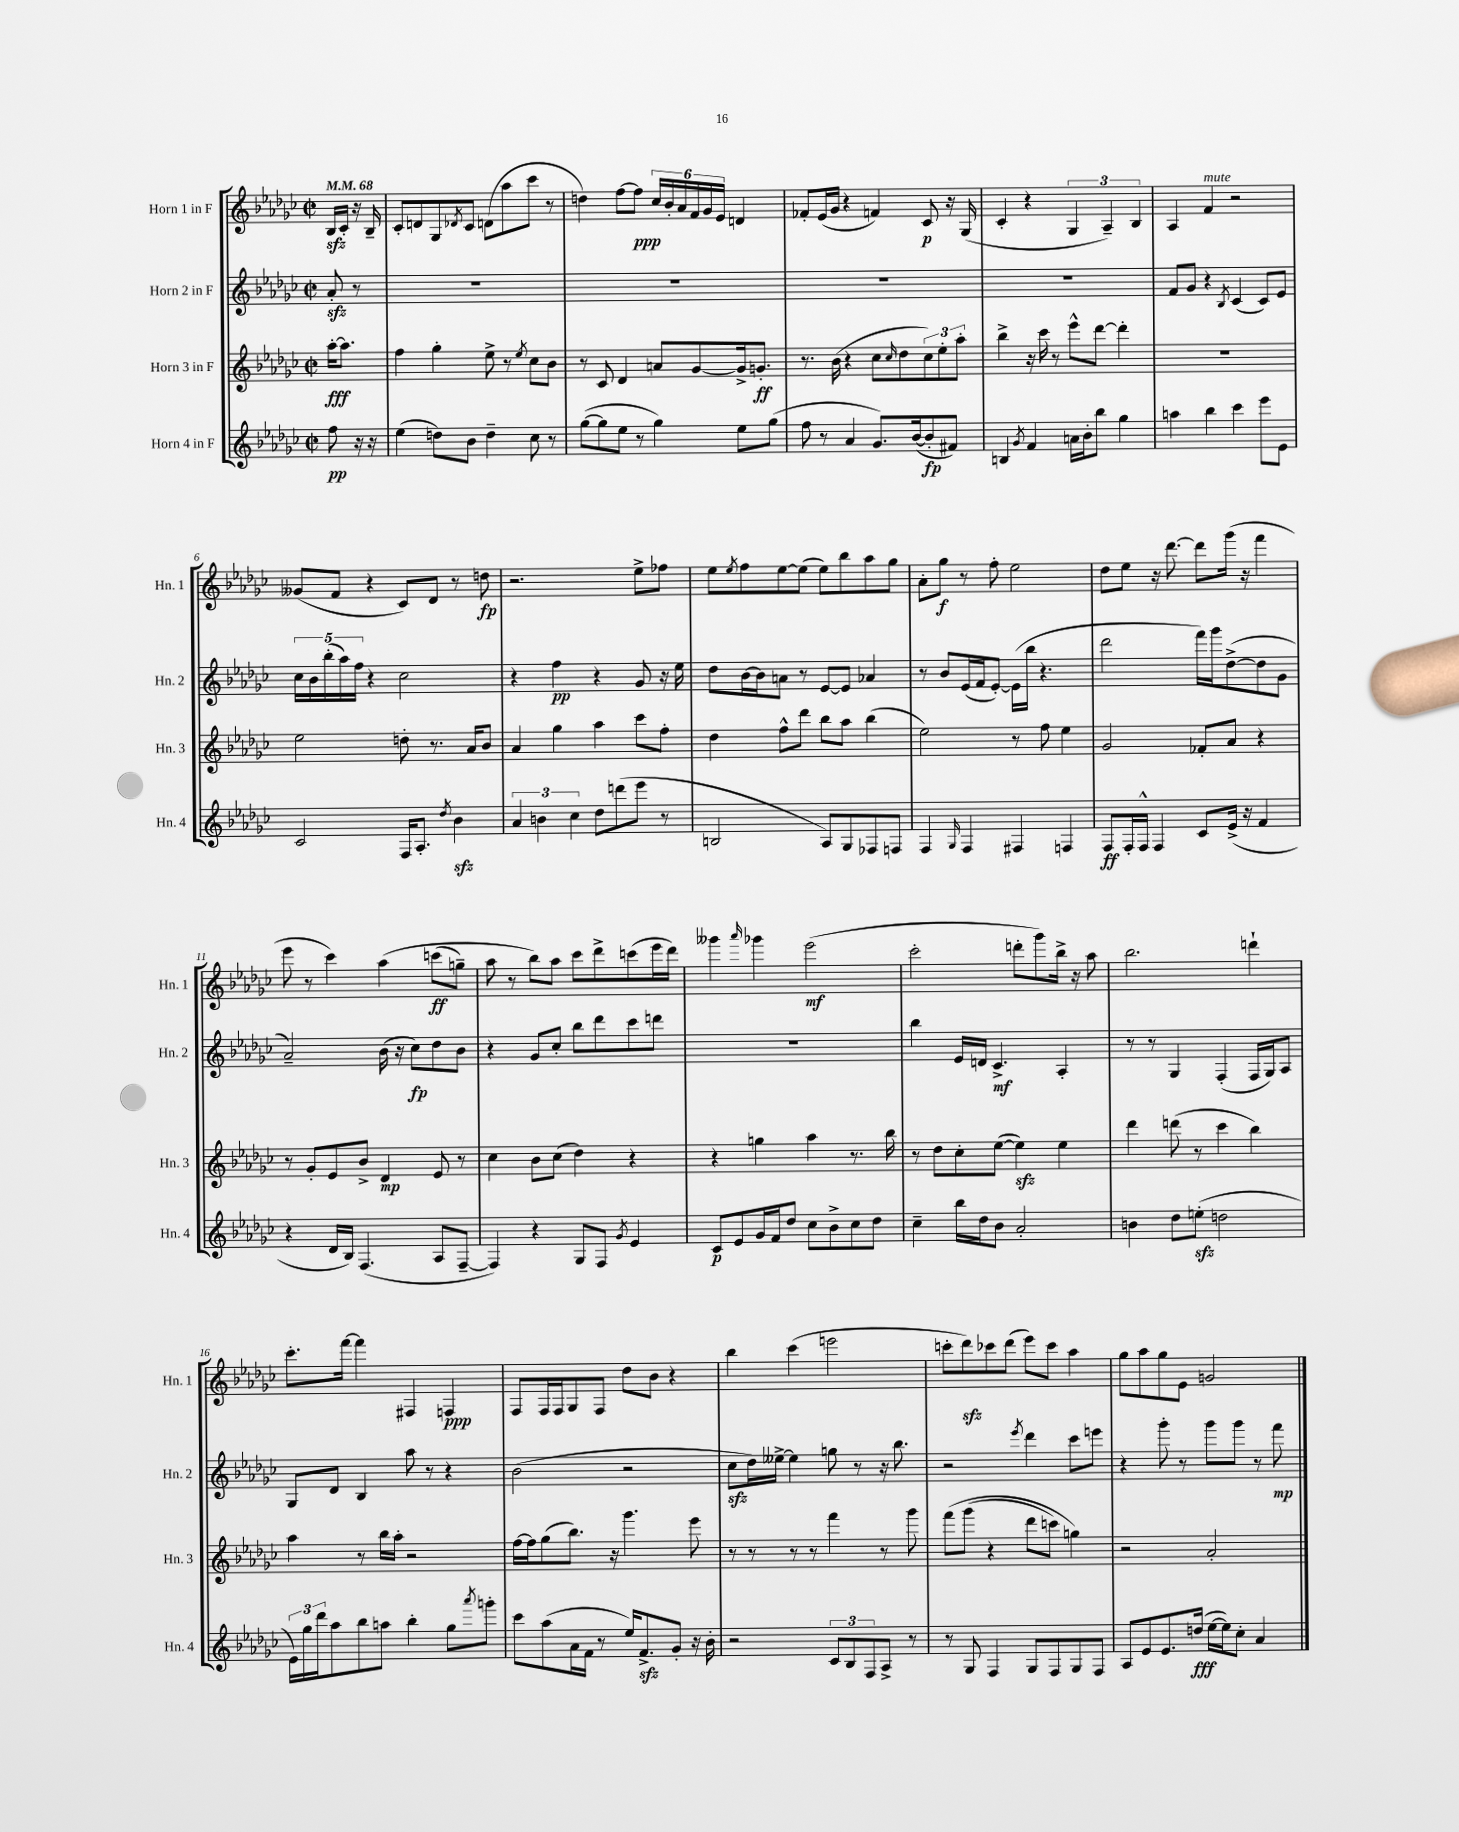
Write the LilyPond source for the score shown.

<<
\new StaffGroup <<
\new Staff = "s0" \with { instrumentName = "Horn 1 in F" shortInstrumentName = "Hn. 1" } {
    \clef treble \key ges \major \defaultTimeSignature \time 2/2 \partial 4 \tempo 4 = 68
    bes16\sfz ces'16-. r16 bes16-- |
    ces'8-. d'8 ges8 \acciaccatura { des'8 } ces'8 d'8( aes''8 ces'''8 r8 |
    d''4) f''8~ f''8\ppp \tuplet 6/4 { ces''16 bes'16-. aes'16 f'16 ges'16 ees'16 } d'4 |
    fes'8-. ees'16( ges'16 r4 f'4) ces'8\p r16 ges16( |
    ces'4-. r4 \tuplet 3/2 { ges4 aes4--) bes4 } |
    aes4 f'4^\markup { \italic "mute" } r2 |
    geses'8( f'8 r4 ces'8) des'8 r8 d''8\fp |
    r2. ees''8-> fes''8 |
    ees''8 \acciaccatura { ees''8 } f''8 ees''8~ ees''8( ees''8) bes''8 aes''8 ges''8 |
    aes'8-. ges''8\f r8 f''8-. ees''2 |
    des''8 ees''8 r16 des'''8.~ des'''8 ges'''16( r16 f'''4 |
    ees'''8 r8 ces'''4) aes''4\( c'''8\ff( g''8--) |
    aes''8 r8 bes''8\) aes''8 ces'''8 des'''8-> c'''8( ees'''16 des'''16) |
    geses'''4 \grace { aes'''16 } ges'''4 ees'''2\mf( |
    ces'''2-. d'''8-. ges'''8) bes''16-> r16 aes''8 |
    bes''2. d'''4-! |
    ces'''8.-. f'''16~ f'''4 fis4 f4\ppp |
    f8 f16 f16 ges8 f8 des''8 bes'8 r4 |
    bes''4 ces'''4( e'''2 |
    c'''8-. des'''8\sfz) ces'''8 des'''8( ees'''8) ces'''8 aes''4 |
    ges''8 aes''8 ges''8 ees'8 g'2 \bar "|." |
}
\new Staff = "s1" \with { instrumentName = "Horn 2 in F" shortInstrumentName = "Hn. 2" } {
    \clef treble \key ges \major \defaultTimeSignature \time 2/2 \partial 4
    aes'8-.\sfz r8 |
    R1 |
    R1 |
    R1 |
    R1 |
    f'8 ges'8 r4 \acciaccatura { bes8 } ces'4( ces'8) ees'8 |
    \tuplet 5/4 { ces''16 bes'16 bes''16-.( aes''16) f''16 } r4 ces''2 |
    r4 f''4\pp r4 ges'8 r16 ees''16 |
    des''8 bes'16~ bes'16 a'8 r8 ees'8~ ees'8 aes'4 |
    r8 bes'8 ees'16( f'16 ees'8~-.) ees'16( bes''16 r4. |
    des'''2 f'''16) ges'''16 des''8~->( des''8 ges'8 |
    aes'2--) bes'16( r16 ces''8\fp) des''8 bes'8 |
    r4 ges'8 ces''8-. bes''8 des'''8 ces'''8 d'''8 |
    R1 |
    bes''4 ees'16 d'16 ces'4.->\mf aes4-. |
    r8 r8 ges4 f4-.( f16 ges16) aes8 |
    ges8 des'8 bes4 aes''8 r8 r4 |
    bes'2( r2 |
    ces''8\sfz des''16) eeses''16~-> eeses''4 g''8 r8 r16 bes''8. |
    r2 \acciaccatura { ees'''8 } des'''4 ces'''8 e'''8 |
    r4 ges'''8-. r8 ges'''8 ges'''8 r8 f'''8\mp \bar "|." |
}
\new Staff = "s2" \with { instrumentName = "Horn 3 in F" shortInstrumentName = "Hn. 3" } {
    \clef treble \key ges \major \defaultTimeSignature \time 2/2 \partial 4
    aes''16~-.\fff aes''8. |
    f''4 ges''4-. ees''8-> r8 \acciaccatura { ees''8 } ces''8 bes'8 |
    r8 ces'8 des'4 a'8 ges'8~ ges'16-> g'8.-.\ff |
    r8. bes'16( r4 ces''8 \grace { ces''16 } des''8 \tuplet 3/2 { ces''8) ees''8-. aes''8-. } |
    bes''4-> r16 ces'''16 r8 ees'''8-^ des'''8~ des'''4-. |
    R1 |
    ees''2 d''8-. r8. aes'16 bes'8 |
    aes'4 ges''4 aes''4 ces'''8 f''8-. |
    des''4 f''8-^ des'''8 bes''8 aes''8 bes''4( |
    ees''2) r8 f''8 ees''4 |
    ges'2 fes'8-. aes'8 r4 |
    r8 ges'8-. ees'8 bes'8-> des'4\mp ees'8 r8 |
    ces''4 bes'8 ces''8( des''4) r4 |
    r4 g''4 aes''4 r8. bes''16 |
    r8 des''8 ces''8-. ees''8~( ees''4\sfz) ees''4 |
    des'''4 d'''8( r8 ces'''4 bes''4) |
    aes''4 r8 bes''16 aes''16-. r2 |
    f''16~ f''16 ges''8( bes''8.) r16 ges'''4. ees'''8 |
    r8 r8 r8 r8 f'''4 r8 ges'''8 |
    f'''8\( ges'''8( r4 des'''8 c'''8) g''4\) |
    r2 aes'2-. \bar "|." |
}
\new Staff = "s3" \with { instrumentName = "Horn 4 in F" shortInstrumentName = "Hn. 4" } {
    \clef treble \key ges \major \defaultTimeSignature \time 2/2 \partial 4
    f''8\pp r16 r16 |
    ees''4( d''8) bes'8 d''4-- ces''8 r8 |
    ges''8~( ges''8 ees''8 r8 ges''4) ees''8 ges''8( |
    f''8 r8 aes'4 ges'8.) bes'16~( bes'8-.\fp fis'8) |
    b4 \acciaccatura { ges'8 } f'4 a'16 bes'16-. bes''8 ges''4 |
    a''4 bes''4 ces'''4 ees'''8 ees'8 |
    ces'2 f16 aes8.-. \acciaccatura { des''8 } bes'4\sfz |
    \tuplet 3/2 { aes'4 b'4 ces''4 } des''8 d'''8( ees'''8 r8 |
    b2 aes8) ges8 fes8 f8 |
    f4 \grace { ges16 } f4 fis4 f4 |
    f8\ff f16-. f16-^ f4 ces'8 ees'16->( r16 f'4 |
    r4 des'16 bes16) f4.( aes8 f8~-- |
    f4) r4 ges8 f8 \acciaccatura { ges'8 } ees'4 |
    ces'8\p ees'8 ges'16 f'16 des''8 ces''8 bes'8-> ces''8 des''8 |
    ces''4-- bes''16 des''16 bes'8 aes'2-. |
    b'4 des''8 e''8-.\sfz( d''2 |
    \tuplet 3/2 { ees'16) ges''16 des'''16 } aes''8 bes''8 a''8 bes''4-. ges''8 \acciaccatura { aes'''8 } g'''8-. |
    ces'''8 aes''8( aes'16 f'16 r8 ees''16) f'8.->\sfz ges'8-. r16 bes'16-. |
    r2 \tuplet 3/2 { ces'8 bes8 f8 } aes8-> r8 |
    r8 ges8 f4 ges8 f8 ges8 f8 |
    aes8 ees'8 ees'8. d''16\fff( ees''16~ ees''16) ces''8-. aes'4 \bar "|." |
}
>>
>>
